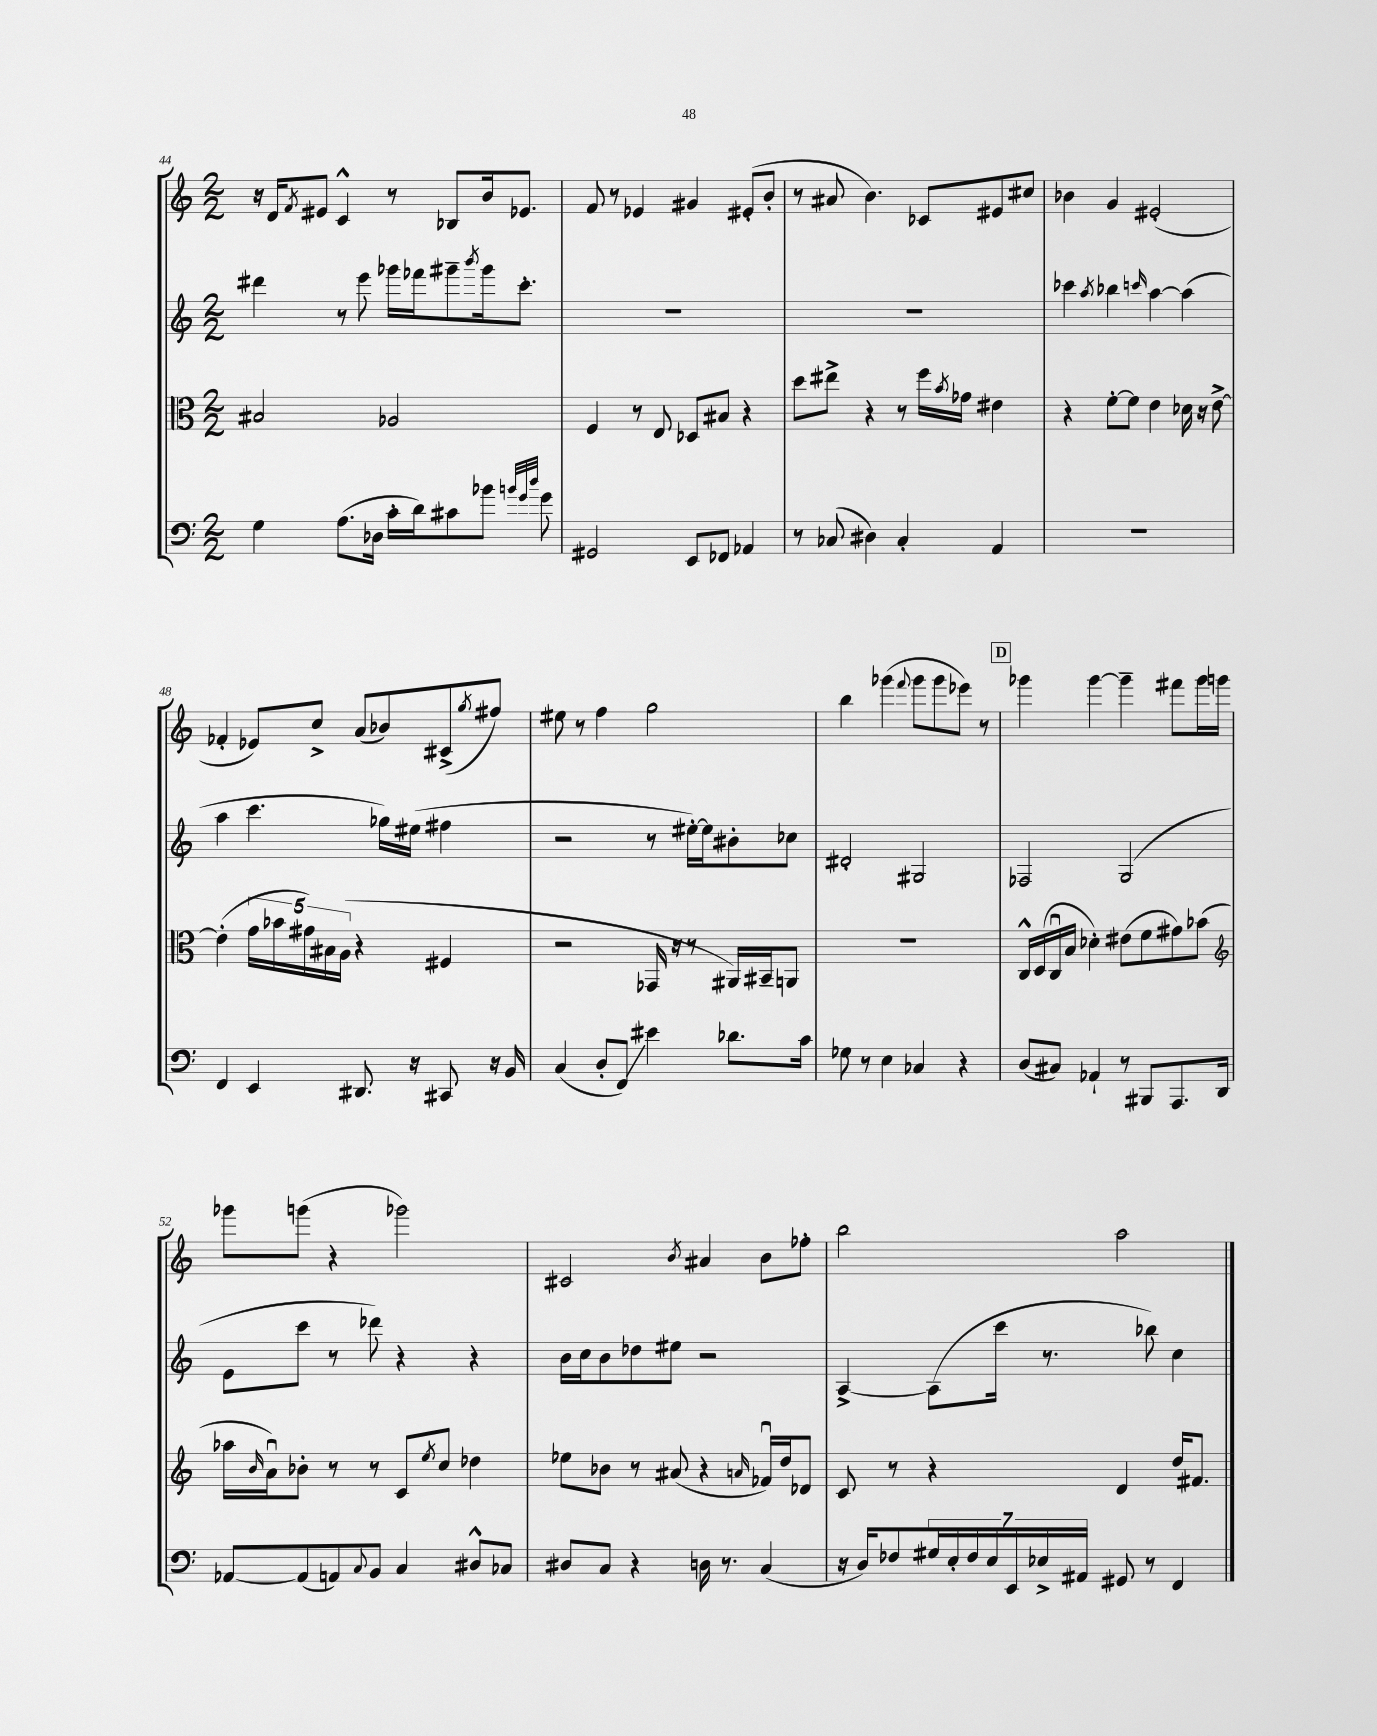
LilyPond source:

<<
\new StaffGroup <<
\new Staff = "s0" {
    \clef treble \key c \major \numericTimeSignature \time 2/2
    r16 d'16 \acciaccatura { f'8 } eis'8 c'4-^ r8 bes8 b'16 ees'8. |
    f'8 r8 ees'4 gis'4 eis'8-.( b'8-. |
    r8 ais'8 b'4.) ces'8 eis'8 cis''8 |
    bes'4 g'4 eis'2-.( |
    fes'4-. ees'8) c''8-> a'8( bes'8) cis'8->( \acciaccatura { g''8 } fis''8) |
    eis''8 r8 f''4 g''2 |
    b''4 ges'''4( \appoggiatura { f'''8 } ges'''8 ges'''8 ees'''8) r8 |
    \mark \markup { \box "D" } ges'''4 ges'''4~ ges'''4-- fis'''8 ges'''16 g'''16 |
    ges'''8 g'''8( r4 ges'''2) |
    cis'2 \acciaccatura { b'8 } ais'4 b'8 fes''8-. |
    b''2 a''2 \bar "|." |
}
\new Staff = "s1" {
    \clef treble \key c \major \numericTimeSignature \time 2/2
    dis'''4 r8 e'''8 ges'''16 fes'''16 gis'''8-- \acciaccatura { b'''8 } gis'''16 c'''8.-. |
    R1 |
    R1 |
    ces'''4 \acciaccatura { a''8 } bes''4 \grace { c'''16 } a''4~ a''4( |
    a''4 c'''4. ges''16) eis''16( fis''4 |
    r2 r8 eis''16~-.) eis''16 bis'8-. ces''8 |
    dis'2-. gis2 |
    \mark \markup { \box "D" } fes2 g2( |
    e'8 c'''8 r8 des'''8) r4 r4 |
    b'16 c''16 b'8 des''8 eis''8 r2 |
    a4~-> a8( c'''16 r8. bes''8) c''4 \bar "|." |
}
\new Staff = "s2" {
    \clef alto \key c \major \numericTimeSignature \time 2/2
    bis2 aes2 |
    f4 r8 e8 des8 bis8 r4 |
    d''8 eis''8-> r4 r8 f''16 \acciaccatura { b'8 } ges'16 eis'4 |
    r4 f'8~-. f'8 e'4 des'16 r16 e'8~-> |
    e'4-.( \tuplet 5/4 { g'16 bes'16 gis'16) bis16 a16( } r4 fis4 |
    r2 ges,16 r16 r8 ais,16) bis,16-- a,8 |
    R1 |
    \mark \markup { \box "D" } c16-^ d16( c16\downbow b16 des'4-.) eis'8( f'8 gis'8) bes'8( |
    \clef treble aes''16 \grace { b'16 } a'16\downbow) bes'8-. r8 r8 c'8 \acciaccatura { e''8 } c''8 des''4 |
    ees''8 bes'8 r8 ais'8( r4 \grace { a'16 } fes'16\downbow) d''16 des'8 |
    c'8 r8 r4 d'4 d''16 fis'8. \bar "|." |
}
\new Staff = "s3" {
    \clef bass \key c \major \numericTimeSignature \time 2/2
    g4 a8.( des16 c'16-. d'16) cis'8 bes'8 \grace { b'32 g'32 d''32 } g'8 |
    gis,2 e,8 fes,8 aes,4 |
    r8 ces8( dis4) ces4-. a,4 |
    R1 |
    f,4 e,4 dis,8. r16 cis,8 r16 b,16 |
    c4( d8-. f,8\glissando) eis'4 des'8. c'16 |
    ges8 r8 e4 ces4 r4 |
    \mark \markup { \box "D" } d8( cis8) aes,4-! r8 bis,,8 a,,8. d,16 |
    aes,8~ aes,8( a,8) \appoggiatura { c8 } b,8 c4 dis8-^ ces8 |
    dis8 c8 r4 d16 r8. c4( |
    r16 d16) fes8 \tuplet 7/4 { gis16 e16-. fes16 e16 e,16 ees16-> ais,16 } gis,8 r8 f,4 \bar "|." |
}
>>
>>
\layout { \context { \Score currentBarNumber = #44 } }
